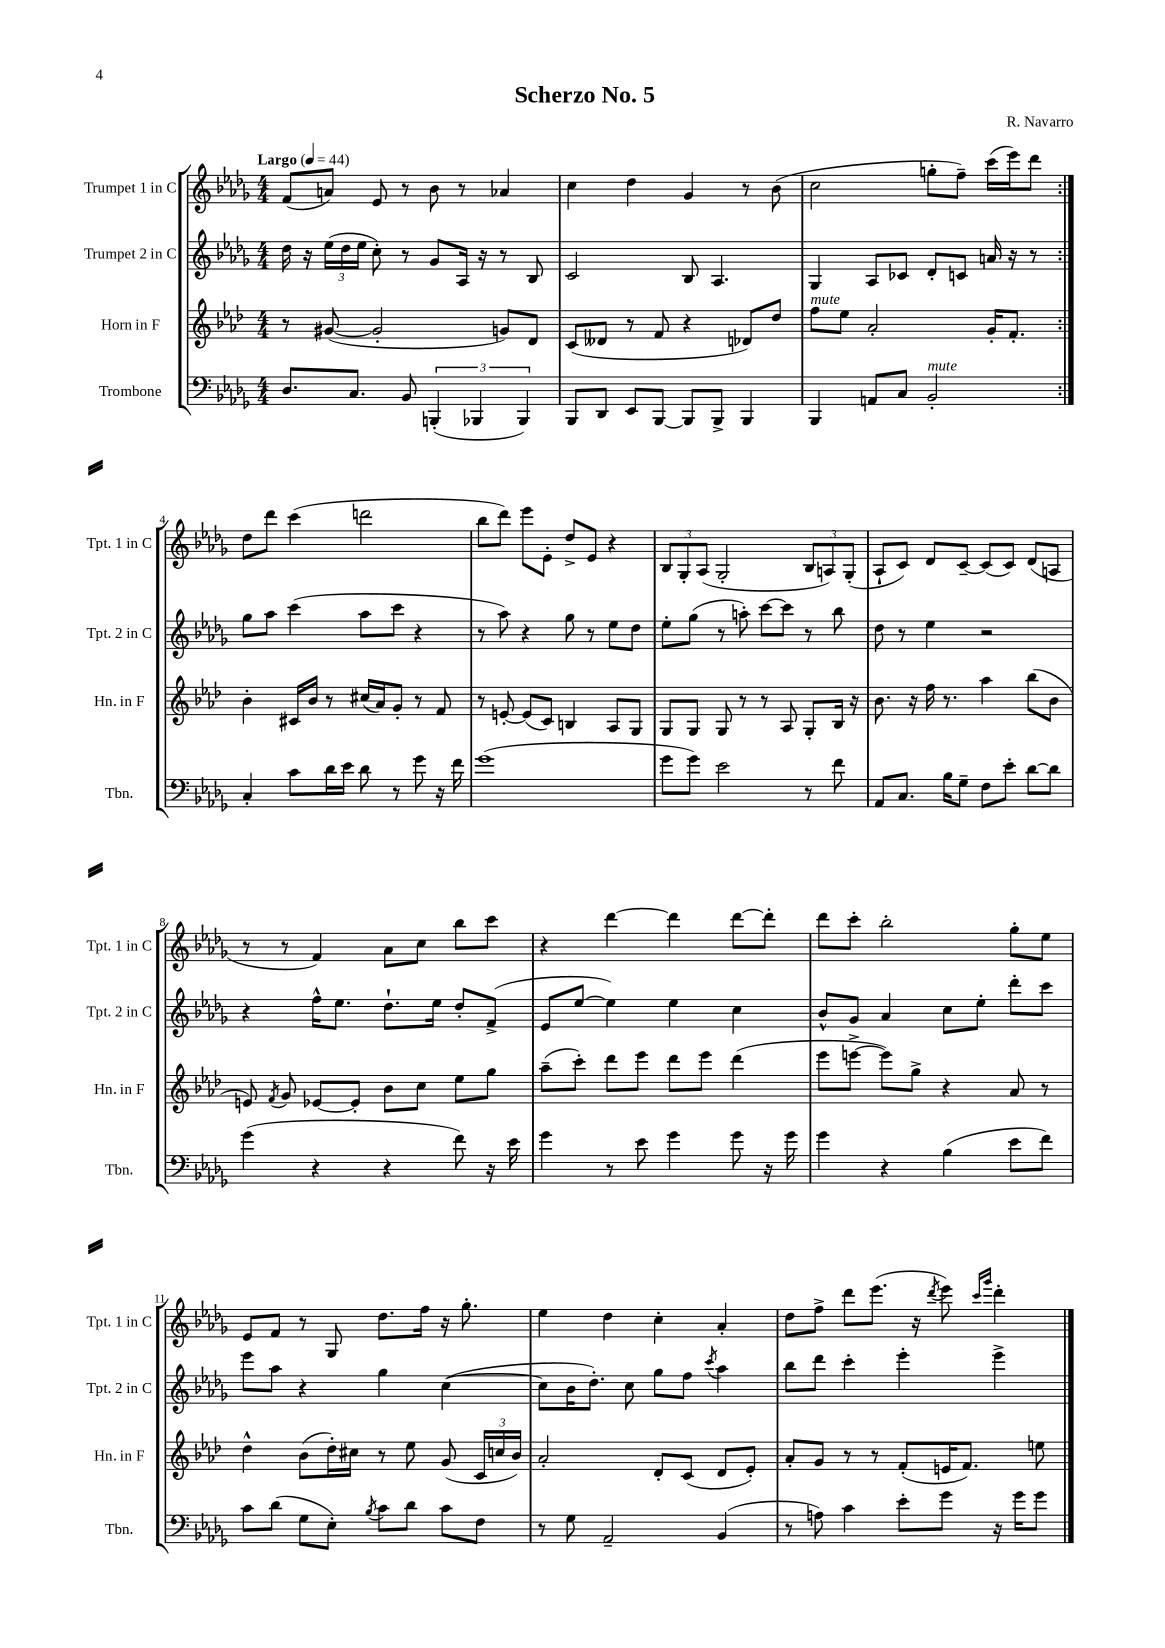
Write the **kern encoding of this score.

**kern	**kern	**kern	**kern
*part4	*part3	*part2	*part1
*staff4	*staff3	*staff2	*staff1
*I"Trombone	*I"Horn in F	*I"Trumpet 2 in C	*I"Trumpet 1 in C
*I'Tbn.	*I'Hn. in F	*I'Tpt. 2 in C	*I'Tpt. 1 in C
*clefF4	*clefG2	*clefG2	*clefG2
*k[b-e-a-d-g-]	*k[b-e-a-d-]	*k[b-e-a-d-g-]	*k[b-e-a-d-g-]
*M4/4	*M4/4	*M4/4	*M4/4
*MM44	*MM44	*MM44	*MM44
=1	=1	=1	=1
!	!	!	!LO:TX:a:B:t=Largo
8.D-/L	8r	16dd-\	(8f/L
.	.	16r	.
.	([8g#X/	(24ee-\LL	8an/J)
.	.	24dd-\	.
8.C/J	.	.	.
.	.	24ee-\JJ	.
.	2g#'/]	8cc'\)	8e-/
8BB-/	.	8r	8r
(6BBBn'/	.	8g-/L	8b-\
.	.	16A-/Jk	8r
6BBB-X/	.	.	.
.	.	16r	.
.	8gn/L)	8r	4a-X/
6BBB-/)	.	.	.
.	8d-/J	8B-/	.
=2	=2	=2	=2
8BBB-/L	(8c/L	2c/	4cc\
8DD-/J	8d--X/J	.	.
8EE-/L	8r	.	4dd-\
[8BBB-/J	8f/	.	.
8BBB-/L]	4r	8B-/	4g-/
8BBB-^/J	.	4.A-/	.
4BBB-/	8d-X/L)	.	8r
.	8dd-/J	.	(8b-\
=3	=3	=3	=3
!	!LO:TX:a:i:t=mute	!	!
4BBB-/	8ff\L	4G-/	2cc\
.	8ee-\J	.	.
8AAn/L	2a-'/	8A-/L	.
8C/J	.	8c-X/J	.
!LO:TX:a:i:t=mute	!	!	!
2BB-'/	.	8d-'/L	8ggn'\L
.	.	8cn/J	8ff~\J)
.	16g'/KL	16an/	(16ccc\LL
.	8.f'/J	16r	16eee-\J)
.	.	8r	8ddd-\J
!!LO:LB:g=z
=4:|!	=4:|!	=4:|!	=4:|!
4C'/	4b-'\	8gg-\L	8dd-\L
.	.	8aa-\J	8ddd-\J
8c\L	16c#X/LL	(4ccc\	(4ccc\
.	16b-/JJ	.	.
16d-\L	8r	.	.
16e-\JJ	.	.	.
8d-\	(16cc#X/LL	8aa-\L	2dddn\
.	16a-/J)	.	.
8r	8g'/J	8ccc\J	.
8g-\	8r	4r	.
16r	8f/	.	.
16f\	.	.	.
=5	=5	=5	=5
(1g-	8r	8r	8bb-\L
.	[8en'/	8aa-\)	8ddd-\J)
.	(8e/L]	4r	8eee-\L
.	8c/J)	.	8e-'\J
.	4Bn/	8gg-\	8dd-^/L
.	.	8r	8e-/J
.	8A-/L	8ee-\L	4r
.	8G/J	8dd-\J	.
=6	=6	=6	=6
8g-\L	8G/L	8ee-'\L	12B-/L
.	.	.	12G-'/
8g-\J)	8G/J	(8gg-\J	.
.	.	.	(12A-/J
2e-\	8G/	8r	2G-'/
.	8r	8aan'\)	.
.	8r	[8ccc\L	.
.	8A-/	8ccc\J]	.
8r	8G'/L	8r	12B-/L
.	.	.	12An/)
8f\	16B-/Jk	8bb-\	.
.	.	.	(12G-'/J
.	16r	.	.
=7	=7	=7	=7
8AA-/L	8.b-\	8dd-\	8A-`/L
8.C/J	.	8r	8c/J)
.	16r	.	.
.	16ff\	4ee-\	8d-/L
16B-\KL	8.r	.	.
8G-~\J	.	.	[8c~/J
8F\L	4aa-\	2r	(8c/L]
8e-'\J	.	.	8c/J)
[8d-\L	(8bb-\L	.	(8d-/L
8d-\J]	8b-\J	.	8An/J
!!LO:LB:g=z
=8	=8	=8	=8
(4g-\	8en/)	4r	8r
.	8qf/	.	.
.	8g/	.	8r
4r	[8e-X/L	16ff^^\KL	4f/)
.	.	8.ee-\J	.
.	8e-'/J]	.	.
4r	8b-\L	8.dd-`\L	8a-\L
.	8cc\J	.	8cc\J
.	.	16ee-\Jk	.
8f\)	8ee-\L	8dd-'/L	8bb-\L
16r	8gg\J	(8f^/J	8ccc\J
16e-\	.	.	.
=9	=9	=9	=9
4g-\	(8aa-~\L	8e-/L	4r
.	8ccc'\J)	[8ee-/J	.
8r	8ddd-\L	4ee-\])	[4ddd-\
8e-\	8eee-\J	.	.
4g-\	8ddd-\L	4ee-\	4ddd-\]
.	8eee-\J	.	.
8g-\	(4ddd-\	4cc\	[8ddd-\L
16r	.	.	8ddd-'\J]
16g-\	.	.	.
=10	=10	=10	=10
4g-\	8eee-\L	8b-^^/L	8ddd-\L
.	[8eeen^\J	8g-/J	8ccc'\J
4r	8eee\L])	4a-/	2bb-'\
.	8gg^\J	.	.
(4B-\	4r	8cc\L	.
.	.	8ee-'\J	.
8e-\L	8a-/	8ddd-'\L	8gg-'\L
8f\J)	8r	8ccc\J	8ee-\J
!!LO:LB:g=z
=11	=11	=11	=11
8c\L	4dd-^^\	8eee-\L	8e-/L
(8d-\J	.	8aa-\J	8f/J
8G-\L	(8b-\L	4r	8r
8E-'\J)	16dd-'\L)	.	8G-/
.	16cc#X\JJ	.	.
8qB-/	.	.	.
8c\L	8r	4gg-\	8.dd-\L
8d-\J	8ee-\	.	.
.	.	.	16ff\Jk
8c\L	(8g/	([4cc\	16r
.	.	.	8.gg-'\
8F\J	24c/LL	.	.
.	24ccn/	.	.
.	24b-/JJ)	.	.
=12	=12	=12	=12
8r	2a-'/	8cc\L]	4ee-\
8G-\	.	16b-\K	.
.	.	8.dd-'\J)	.
2AA-~/	.	.	4dd-\
.	.	8cc\	.
.	8d-'/L	8gg-\L	4cc'\
.	(8c/J	8ff\J	.
.	.	8qccc/	.
(4BB-/	8d-/L	4aa-\	4a-'/
.	8e-'/J)	.	.
=13	=13	=13	=13
8r	8a-'/L	8bb-\L	8dd-\L
8An\)	8g/J	8ddd-\J	8ff^\J
4c\	8r	4ccc'\	8ddd-\L
.	8r	.	(8.eee-\J
8e-'\L	(8f'/L	4eee-'\	.
.	.	.	16r
.	.	.	8qddd-/
8g-\J	16en/K	.	8eee-\)
.	8.f/J)	.	.
.	.	.	16qqccc/LL
.	.	.	16qqggg-/JJ
16r	.	4eee-^\	4ddd-'\
16g-\KL	.	.	.
8g-\J	8een\	.	.
==	==	==	==
*-	*-	*-	*-
